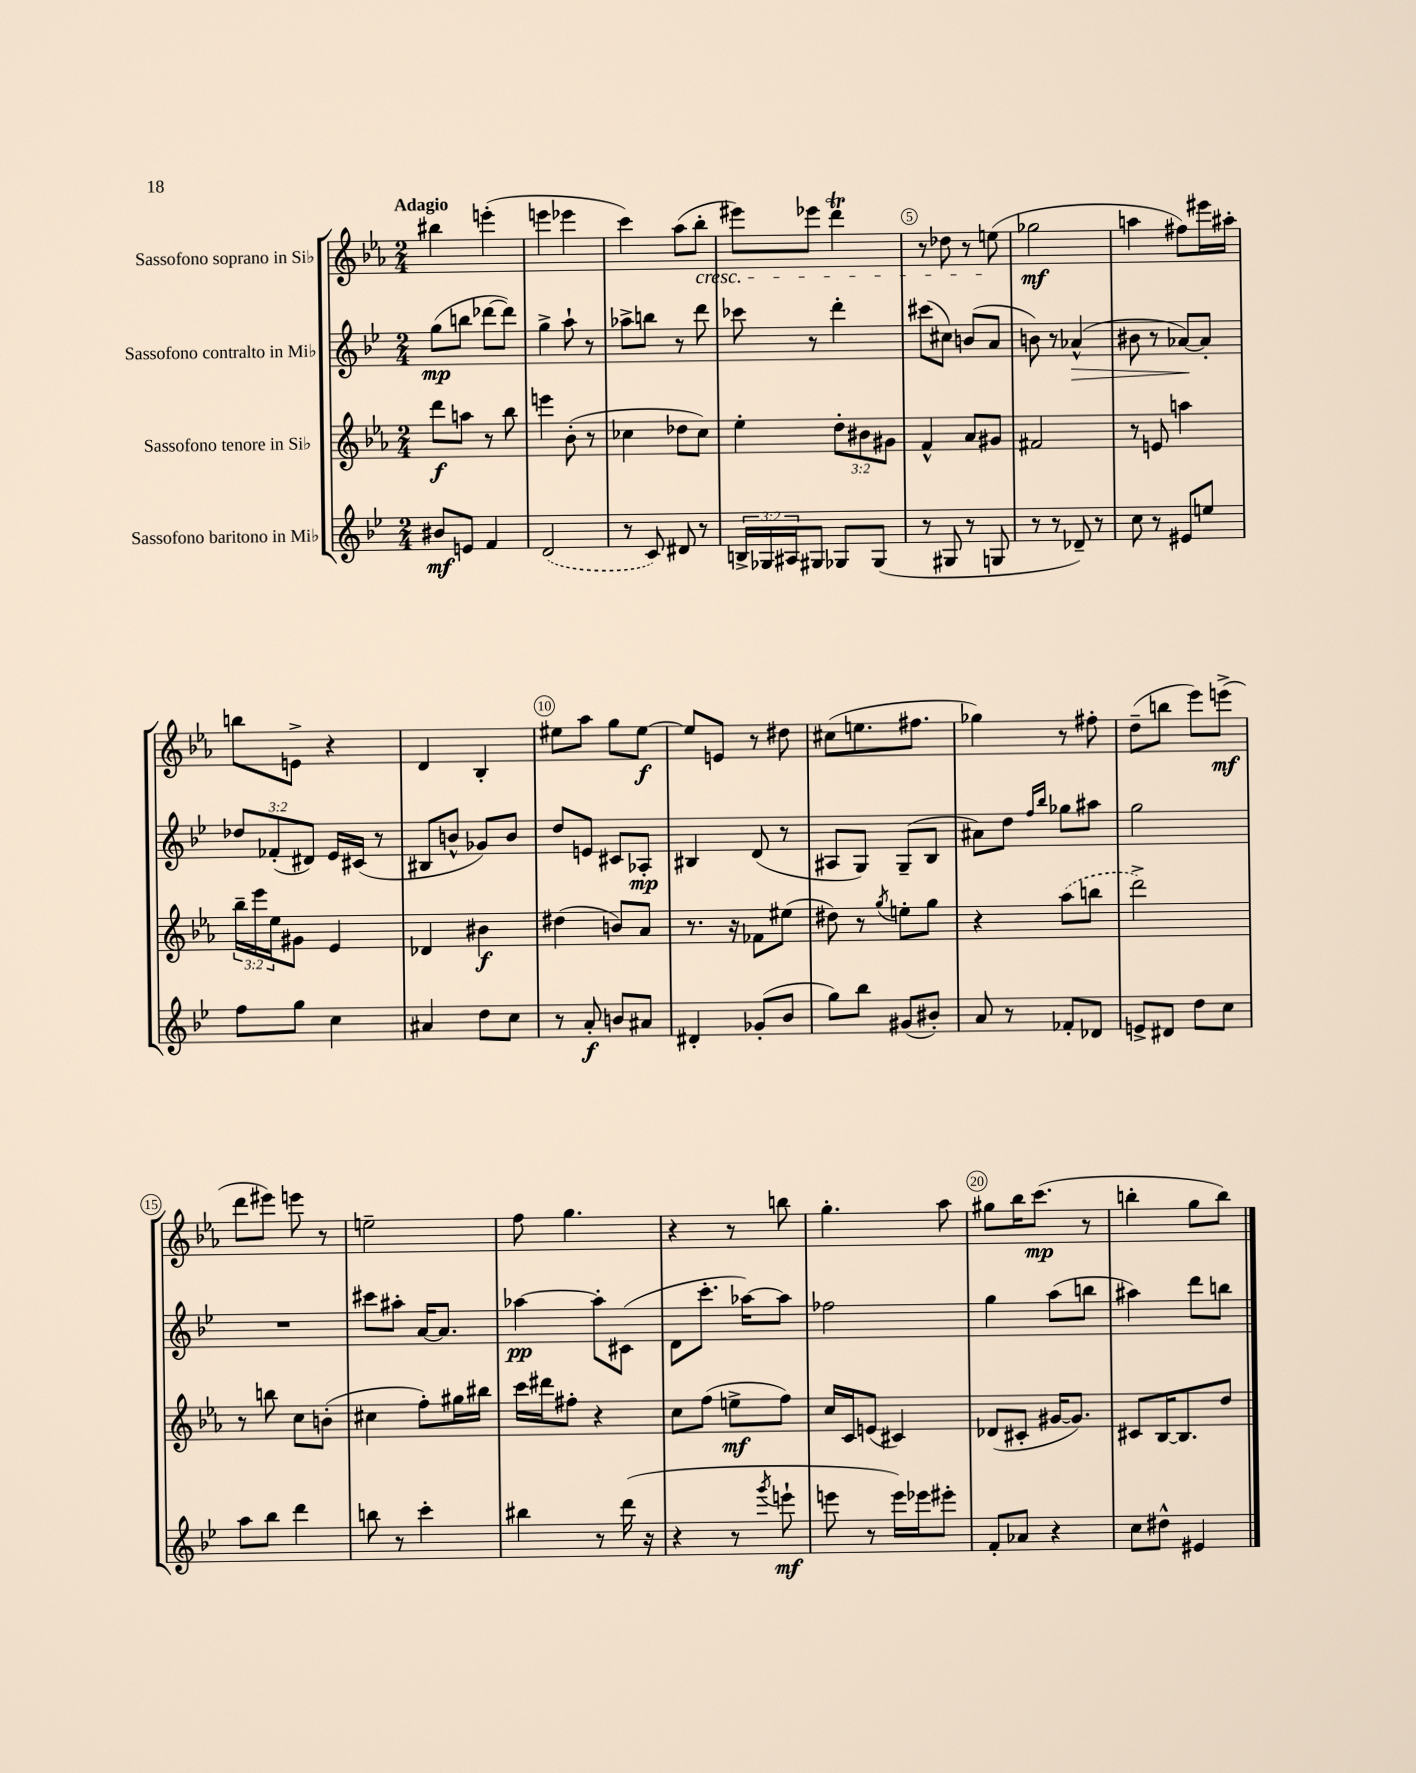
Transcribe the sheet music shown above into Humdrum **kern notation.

**kern	**kern	**kern	**kern
*staff4	*staff3	*staff2	*staff1
*clefG2	*clefG2	*clefG2	*clefG2
*k[b-e-]	*k[b-e-a-]	*k[b-e-]	*k[b-e-a-]
*M2/4	*M2/4	*M2/4	*M2/4
8b#	8ddd	(8gg	4bb#
8e	8aa	8bb	.
4f	8r	[8ddd-	(4eee'
.	8bb-	8ddd-])	.
=	=	=	=
(2d	4eee	4gg^	4eee
.	(8b-'	8aa`	4eee-
.	8r	8r	.
=	=	=	=
8r	4cc-	8aa-^	4ccc)
8c)	.	8bb	.
8d#	8dd-	8r	(8aa-
8r	8cc-)	8ddd	8bb-'
=	=	=	=
24B^	4ee-'	8ccc-	8eee#)
24G-	.	.	.
24A#	.	.	.
8G#	.	8r	8eee-
8G-	12dd'	4ddd'	4ddd
.	12b#	.	.
(8G-	.	.	.
.	12g#	.	.
=	=	=	=
8r	4f^^	(8ccc#	8r
8G#	.	8cc#)	8dd-
8r	8a-	(8b	8r
8G	8g#	8a	(8ee
=	=	=	=
8r	2f#	8b)	2gg-
8r	.	8r	.
8d-~)	.	(4a-^^	.
8r	.	.	.
=	=	=	=
8cc	8r	8b#	4aa
8r	8e	8r	.
8e#	4aa	[8a-)	8ff#)
8ee	.	8a-']	16eee#
.	.	.	16aa#'
=	=	=	=
8ff	24bb-~	12dd-	8bb
.	24eee-	.	.
.	24ee-	(12f-'	.
8gg	8g#	.	8e^
.	.	12d#)	.
4cc	4e-	16e-	4r
.	.	(16c#	.
.	.	8r	.
=	=	=	=
4a#	4d-	8B#	4d
.	.	8b^^	.
8dd	4b#	8g-)	4B-'
8cc	.	8b	.
=	=	=	=
8r	(4dd#	8dd	8ee#
8a'	.	8e	8aa-
8b	8b)	8c#	8gg
8a#	8a-	8A-'	[8ee#
=	=	=	=
4d#'	8.r	4B#	8ee#]
.	.	.	8e
.	16r	.	.
(8g-'	8f-	(8d	8r
8b-	(8ee#	8r	8dd#
=	=	=	=
8gg)	8dd#)	8A#	(8cc#
8bb-	8r	8G)	8.ee
.	8qgg	.	.
(8g#	8ee'	(8G~	.
.	.	.	8.ff#
8b#')	8gg	8B-	.
=	=	=	=
8a	4r	8a#)	4gg-)
8r	.	8dd	.
.	.	16qqff	.
.	.	16qqbb-	.
8f-'	(8aa-	8gg-	8r
8d-	8bb	8aa#	8ff#'
=	=	=	=
8e^	2ddd^)	2gg	(8dd~
8d#	.	.	8bb
8dd	.	.	8eee-)
8cc	.	.	(8eee^
=	=	=	=
8aa	8r	2r	8ddd
8bb-	8bb	.	8eee#)
4ddd	8cc	.	8eee
.	(8b'	.	8r
=	=	=	=
8bb	4cc#	8ccc#	2ee~
8r	.	8aa#'	.
4ccc'	8ff')	[16a	.
.	.	8.a]	.
.	16gg#	.	.
.	16bb#	.	.
=	=	=	=
4bb#	16ccc	[4aa-	8ff
.	16ddd#	.	.
.	8ff#'	.	4.gg
8r	4r	8aa-']	.
(16ddd	.	(8c#	.
16r	.	.	.
=	=	=	=
4r	8cc	8d	4r
.	(8ff	8.ccc'	.
8r	8ee^	.	8r
.	.	[16aa-)	.
8qggg	.	.	.
8eee`	8ff)	8aa-]	8bb
=	=	=	=
8eee	16cc	2ff-	4.gg'
.	16c	.	.
8r	(8e	.	.
16eee)	4c#)	.	.
16eee-	.	.	.
8eee#'	.	.	8aa-
=	=	=	=
8f'	(8d-	4gg	8gg#
8a-	8c#'	.	16bb-
.	.	.	(8.ccc
4r	[16g#	(8aa	.
.	8.g#])	.	.
.	.	8bb	8r
=	=	=	=
8cc	8c#	4aa#)	4bb'
8dd#^^	[16B-	.	.
.	8.B-]	.	.
4e#	.	8ddd	8gg
.	8dd	8bb	8bb)
==	==	==	==
*-	*-	*-	*-
